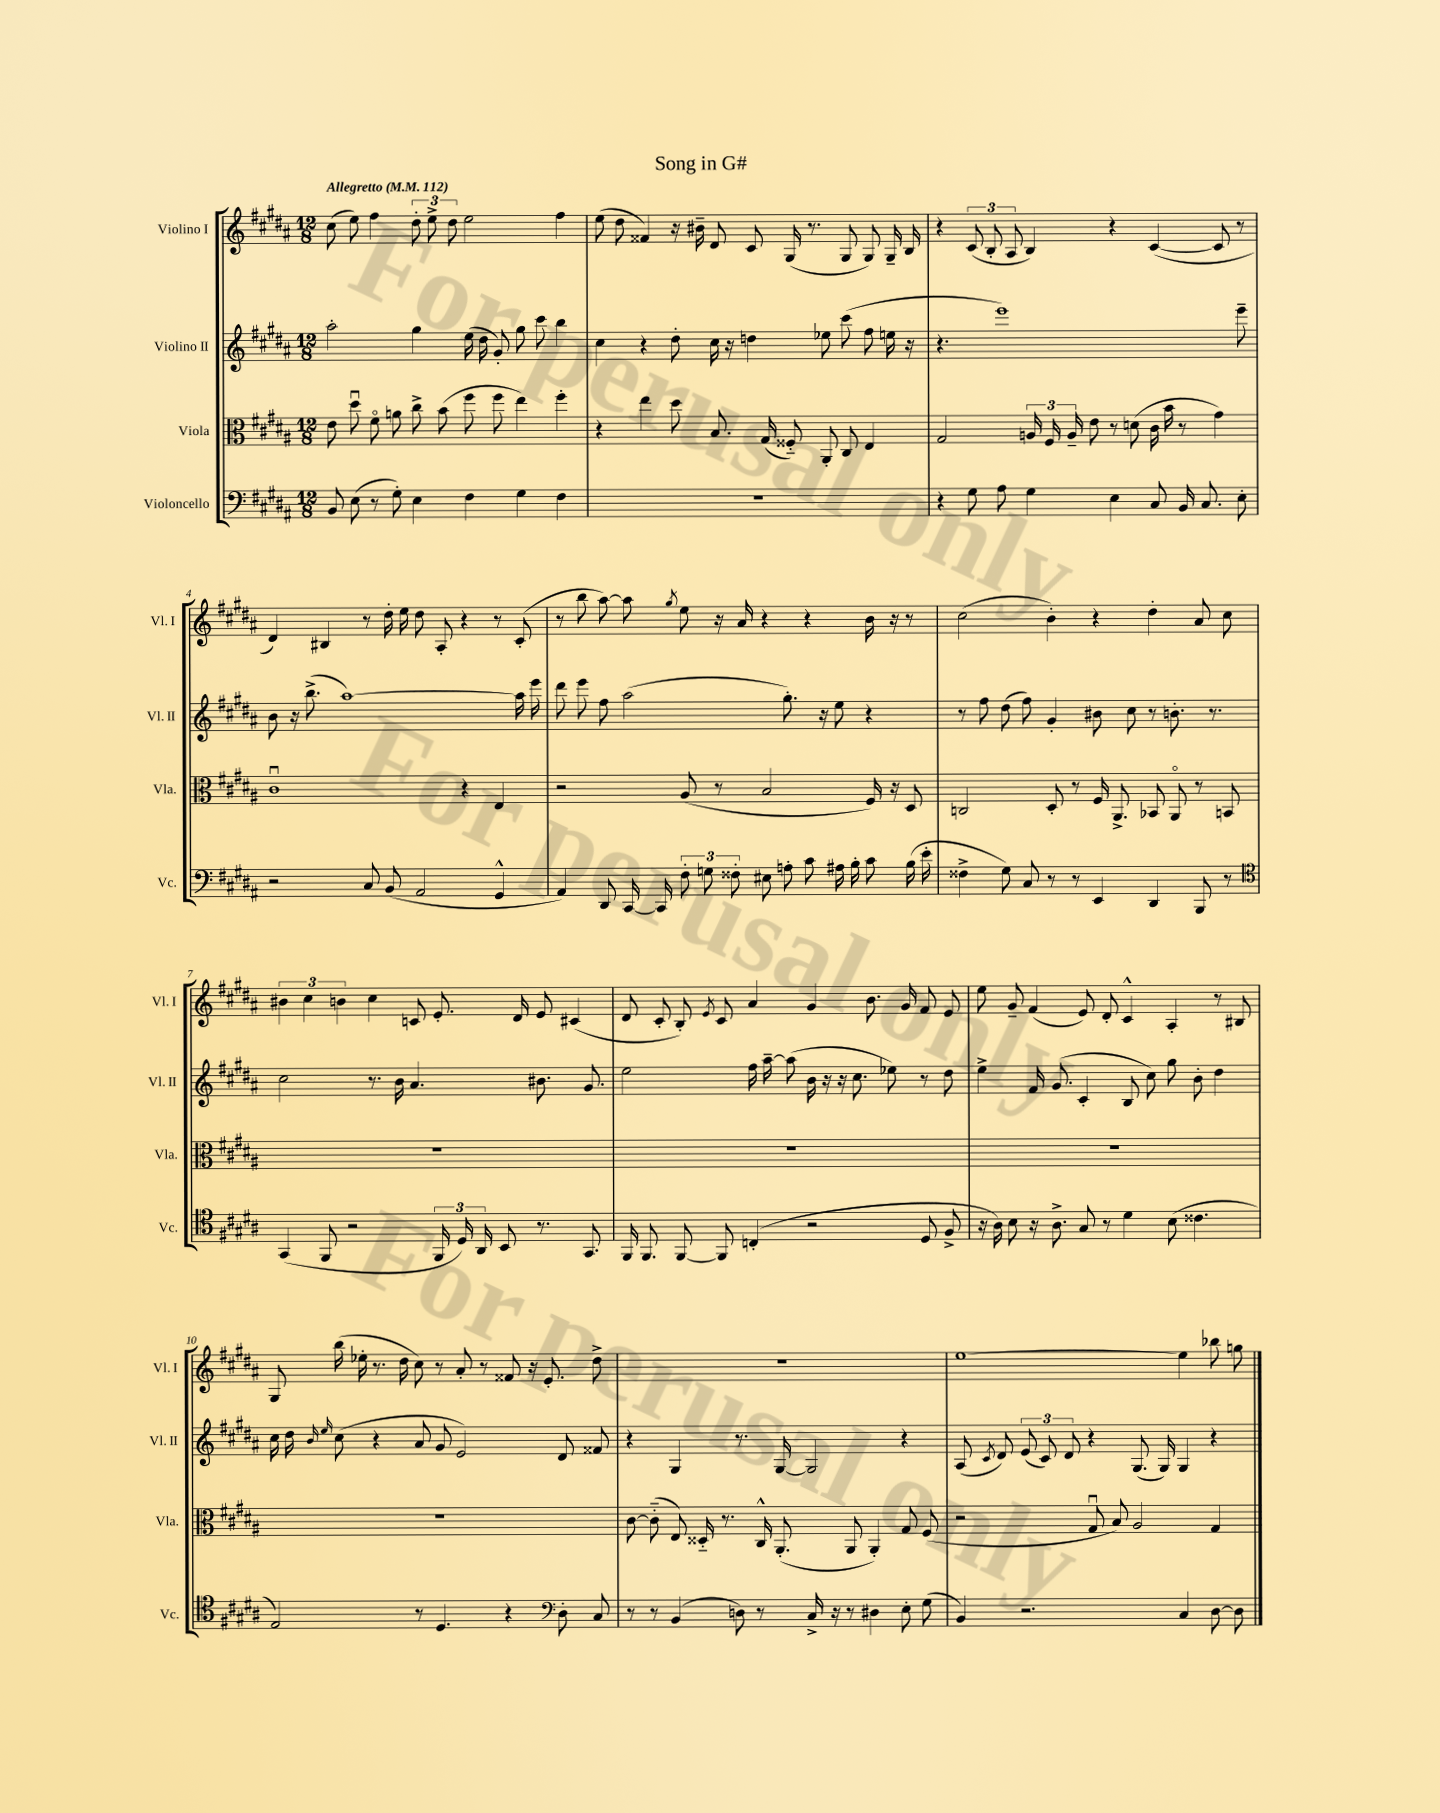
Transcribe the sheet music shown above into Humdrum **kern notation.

**kern	**kern	**kern	**kern
*staff4	*staff3	*staff2	*staff1
*clefF4	*clefC3	*clefG2	*clefG2
*k[f#c#g#d#a#]	*k[f#c#g#d#a#]	*k[f#c#g#d#a#]	*k[f#c#g#d#a#]
*M12/8	*M12/8	*M12/8	*M12/8
*MM112	*MM112	*MM112	*MM112
8BB	8e	2aa#'	(8cc#
(8E	8dd#u	.	8ee)
8r	8f#o	.	4ff#
8G#')	8a	.	.
4E	8cc#^	4gg#	12dd#'
.	.	.	12ee^
.	(8b	.	.
.	.	.	12dd#
4F#	8ff#	(16ee	2ee
.	.	16dd#	.
.	8ff#	8g#')	.
4G#	4ee)	8gg#	.
.	.	8ccc#	.
4F#	4ff#'	4bb	4ff#
=	=	=	=
1.r	4r	4cc#	(8ee
.	.	.	8dd#
.	4ee	4r	4f##)
.	8dd#	8dd#'	16r
.	.	.	16b#~
.	8.B	16cc#	8d#
.	.	16r	.
.	.	4dd	8c#
.	(16G#	.	.
.	8F##'~)	.	(16G#
.	.	.	8.r
.	8AA#'	8ee-	.
.	8C#	(8ccc#	8G#
.	4E	8ff#	8G#)
.	.	16ee	16G#~
.	.	16r	16B
=	=	=	=
4r	2G#	4.r	4r
8G#	.	.	(12c#
.	.	.	12B'
8A#	.	1eee)	.
.	.	.	12A#
4G#	24A	.	4B)
.	24F#	.	.
.	24A~	.	.
.	8e	.	.
4E	8r	.	4r
.	(8d	.	.
8C#	16c#	.	([4c#
.	16b	.	.
16BB	8r	.	.
8.C#	.	.	.
.	4g#)	.	8c#]
8E'	.	8eee~	8r
=	=	=	=
2r	1c#u	8b	4d#)
.	.	16r	.
.	.	(8.bb^	.
.	.	.	4B#
.	.	[1aa#)	.
8C#	.	.	8r
(8BB	.	.	16dd#'
.	.	.	16ee
2AA#	.	.	8dd#
.	.	.	8A#'
.	4r	.	4r
4GG#^^	4E	.	8r
.	.	16aa#]	(8c#'
.	.	16eee	.
=	=	=	=
4AA#)	2r	8ddd#	8r
.	.	8eee	8bb
8DD#	.	8ff#	[8aa#)
[16CC#	.	(2aa#	8aa#]
16CC#]	.	.	.
.	.	.	8qgg#
12F#'	(8A#	.	8ee
12G	.	.	.
.	8r	.	16r
12F##'	.	.	.
.	.	.	16a#
8E#	2B	.	4r
8A'	.	8.gg#')	.
8c#	.	.	4r
.	.	16r	.
16A#	.	8ee	.
16B'	.	.	.
8c#	16F#)	4r	16b
.	16r	.	16r
(16B	8D#	.	8r
16e'	.	.	.
=	=	=	=
4F##^	2C	8r	(2cc#
.	.	8ff#	.
8G#)	.	(8dd#	.
8C#	.	8ff#)	.
8r	8D#'	4g#'	4b')
8r	8r	.	.
4EE	16F#	8b#	4r
.	8.AA#^	.	.
.	.	8cc#	.
4DD#	8BB-	8r	4dd#'
.	8AA#o	8.b'	.
8BBB	8r	.	8a#
.	.	8.r	.
8r	8BB	.	8cc#
=	=	=	=
*clefC4	*	*	*
(4GG#	1.r	2cc#	6b#
.	.	.	6cc#
8FF#	.	.	.
.	.	.	6b
2r	.	.	.
.	.	8.r	4cc#
.	.	16b	.
.	.	4.a#	8c
24FF#	.	.	8.e'
24D#)	.	.	.
24AA#	.	.	.
8BB	.	.	.
.	.	.	16d#
8.r	.	8.b#	8e
.	.	.	(4c#
8.GG#	.	8.g#	.
=	=	=	=
16FF#	1.r	2ee	8d#
8.FF#	.	.	.
.	.	.	8c#'
[8FF#	.	.	8B')
.	.	.	8qe
8FF#]	.	.	8c#
(4C'	.	16ff#	4a#
.	.	[16aa#~	.
.	.	(8aa#]	.
2r	.	16b	4g#
.	.	16r	.
.	.	16r	.
.	.	8.cc#	.
.	.	.	8.b
.	.	8ee-)	.
.	.	.	16g#
8D#	.	8r	8f#
8F#^	.	8dd#	8e
=	=	=	=
16r	1.r	4ee^	8ee
16A#)	.	.	.
8B	.	.	8g#~
16r	.	16f#	(4f#
8.A#^	.	(8.g#	.
8G#	.	4c#'	8e)
8r	.	.	8d#'
4d#	.	8B	4c#^^
.	.	8cc#)	.
(8B	.	8gg#	4A#'
4.c##	.	8b'	.
.	.	4dd#	8r
.	.	.	8B#
=	=	=	=
2E)	1.r	16cc#	8G#
.	.	16dd#	.
.	.	16qqb	.
.	.	16qqee	.
.	.	(8cc#	(16bb
.	.	.	16ee-'
.	.	4r	8.r
.	.	.	16dd#
8r	.	8a#	8cc#)
4.D#	.	8g#	8r
.	.	2e)	8a#'
.	.	.	8r
4r	.	.	8f##
.	.	.	16r
.	.	.	8.e'
*clefF4	*	*	*
8D#'	.	8d#	.
8C#	.	8f##	8dd#^
=	=	=	=
8r	[8c#	4r	1.r
8r	(8c#'~]	.	.
(4BB	8E)	4G#	.
.	16D##'~	.	.
.	8.r	.	.
8D)	.	8.r	.
8r	16C#^^	.	.
.	(8.AA#'	[16G#	.
16C#^	.	2G#]	.
16r	.	.	.
8r	8AA#	.	.
4D#	4AA#')	.	.
8E'	8G#	4r	.
(8G#	(8F#	.	.
=	=	=	=
4BB)	2r	(8A#	[1ee
.	.	8qc#	.
.	.	8d#)	.
2.r	.	(12e	.
.	.	12c#)	.
.	.	12d#	.
.	8G#u	4r	.
.	8B)	.	.
.	2A#	(8.G#	.
.	.	16G#)	.
4C#	.	4G#	4ee]
[8D#	4G#	4r	8bb-
8D#]	.	.	8gg
==	==	==	==
*-	*-	*-	*-
